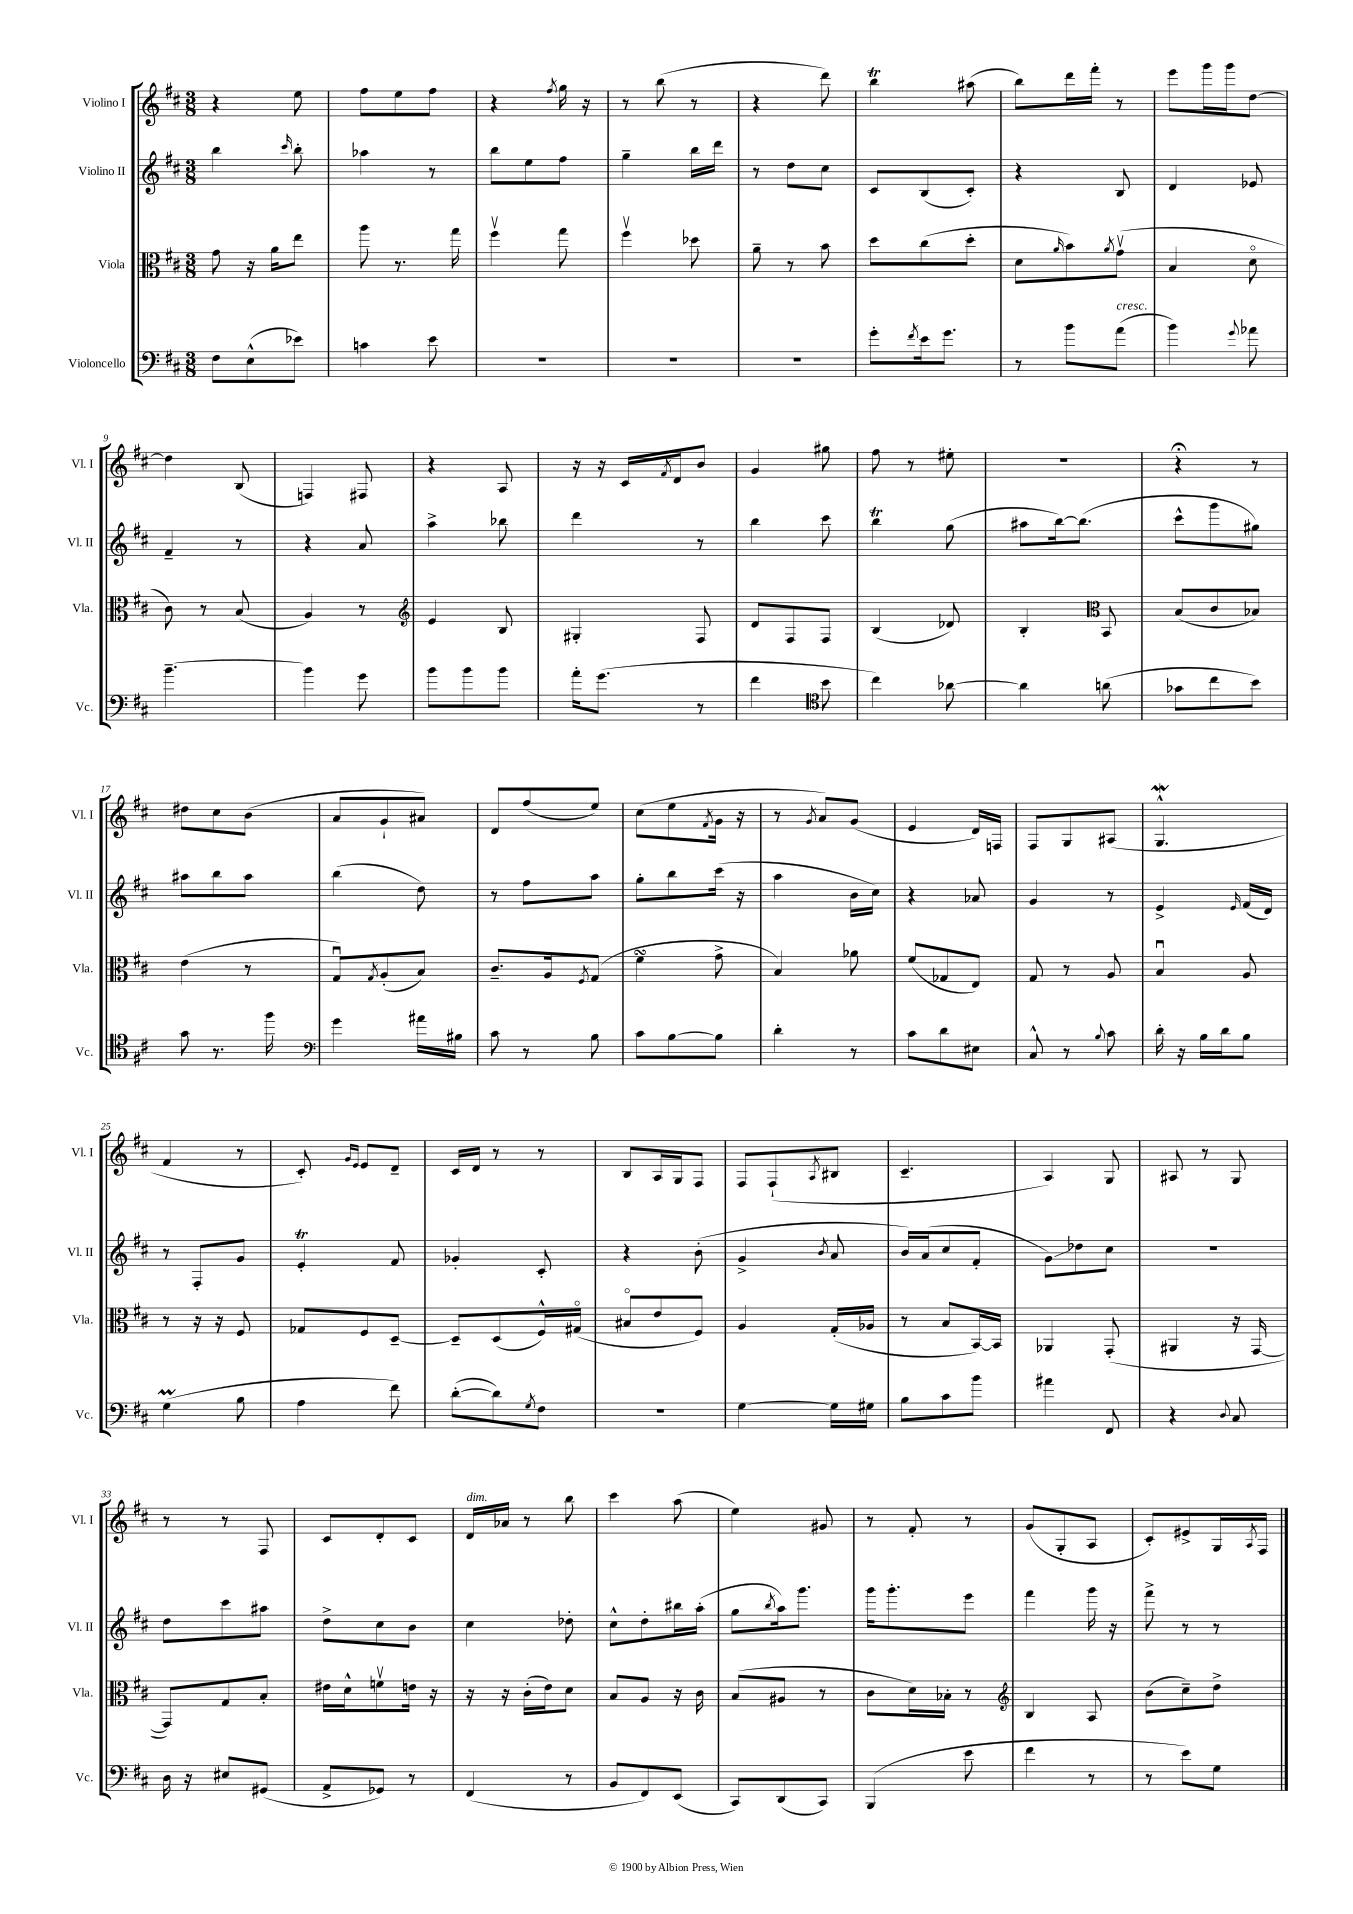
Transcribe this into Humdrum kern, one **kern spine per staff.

**kern	**kern	**kern	**kern
*staff4	*staff3	*staff2	*staff1
*clefF4	*clefC3	*clefG2	*clefG2
*k[f#c#]	*k[f#c#]	*k[f#c#]	*k[f#c#]
*M3/8	*M3/8	*M3/8	*M3/8
8F#	8g	4bb	4r
(8E^^	16r	.	.
.	16a	.	.
.	.	16qqccc#	.
8e-)	8ee	8bb'	8ee
=	=	=	=
4c	8aa	4aa-	8ff#
.	8.r	.	8ee
8e	.	8r	8ff#
.	16gg	.	.
=	=	=	=
4.r	4ff#v	8bb	4r
.	.	8ee	.
.	.	.	8qff#
.	8gg	8ff#	16gg
.	.	.	16r
=	=	=	=
4.r	4ff#v	4gg~	8r
.	.	.	(8bb
.	8dd-	16bb	8r
.	.	16ddd	.
=	=	=	=
4.r	8a~	8r	4r
.	8r	8dd	.
.	8b	8cc#	8ddd)
=	=	=	=
8g'	8dd	8c#	4bb
8qf#	.	.	.
16e	(8cc#	(8B	.
8.g	.	.	.
.	8dd'	8c#')	(8aa#
=	=	=	=
8r	8d	4r	8bb)
.	16qqa	.	.
8b	8b)	.	16ddd
.	.	.	16fff#'
.	8qa	.	.
(8a	(8gv	8B	8r
=	=	=	=
4b)	4B	4d	8eee
.	.	.	16ggg
.	.	.	16ggg
8qqg	.	.	.
8a-	8do	8e-	[8dd
=	=	=	=
[4.b~	8c#)	4f#~	4dd]
.	8r	.	.
.	(8B	8r	(8B
=	=	=	=
4b]	4A)	4r	4F)
8g	8r	8a	8F#
=	=	=	=
*	*clefG2	*	*
8b	4e	4aa^	4r
8b	.	.	.
8b	8B	8bb-	8A
=	=	=	=
16a'	4G#'	4ddd	16r
(8.g	.	.	16r
.	.	.	16c#
.	.	.	8qf#
.	.	.	16d
8r	8F#	8r	8b
=	=	=	=
4f#	8d	4bb	4g
.	8F#	.	.
*clefC4	*	*	*
8b	8F#	8ccc#	8gg#
=	=	=	=
4cc#)	(4B	4bb	8ff#
.	.	.	8r
[8a-	8d-)	(8gg	8ee#'
=	=	=	=
4a-]	4B'	8aa#	4.r
.	.	[16bb)	.
.	.	(8.bb]	.
*	*clefC3	*	*
(8a	8BB	.	.
=	=	=	=
8g-	(8B	8ccc#^^	4r;
8cc#	8c#	8ggg	.
8b)	8B-)	8gg#)	8r
=	=	=	=
8g	(4e	8aa#	8dd#
8.r	.	8bb	8cc#
.	8r	8aa#	(8b
16ff#	.	.	.
=	=	=	=
*clefF4	*	*	*
4g	8Gu)	(4bb	8a
.	8qG	.	.
.	(8A'	.	8g`
16a#	8B)	8dd)	8a#)
16B#	.	.	.
=	=	=	=
8c#	8.c#~	8r	8d
8r	.	8ff#	(8ff#
.	16A	.	.
.	8qF#	.	.
8B	(8G	8aa	8ee)
=	=	=	=
8c#	4f#	8gg'	(8cc#
[8B	.	8bb	8ee
.	.	.	8qf#
8B]	8g^	(16ccc#	16g
.	.	16r	16r
=	=	=	=
4d'	4B)	4aa	8r
.	.	.	8qg
.	.	.	8a)
8r	8a-	16b	(8g
.	.	16cc#)	.
=	=	=	=
8c#	(8f#	4r	4e
8d	8G-	.	.
8E#	8E)	8a-	16d)
.	.	.	16F
=	=	=	=
8C#^^	8G	4g	8F#
8r	8r	.	8G
8qqB	.	.	.
8c#	8A	8r	(8A#
=	=	=	=
16d'	4Bu	4e^	4.G^^
16r	.	.	.
16B	.	.	.
16d	.	.	.
.	.	16qqe	.
8B	8A	(16f#	.
.	.	16d)	.
=	=	=	=
(4G	8r	8r	4f#
.	16r	8F#'	.
.	16r	.	.
8B	8F#	8g	8r
=	=	=	=
4A	8G-	4e'	8c#')
.	.	.	16qqg
.	.	.	16qqe
.	8F#	.	8e
8f#)	[8D~	8f#	8d~
=	=	=	=
([8d'	8D~]	4g-'	16c#
.	.	.	16d
8d])	(8D	.	8r
8qG	.	.	.
8F#	16F#^^)	8c#'	8r
.	(16G#o	.	.
=	=	=	=
4.r	8B#o	4r	8B
.	8e	.	16A
.	.	.	16G
.	8F#)	(8b'	8F#
=	=	=	=
[4G	4A	4g^	8F#
.	.	.	(8F#`
.	.	8qb	8qA
16G]	(16G'	8a	8B#
16G#	16A-	.	.
=	=	=	=
8B	8r	16b)	4.c#~
.	.	(16a	.
8c#	8B	8cc#	.
8b	[16BB)	8f#'	.
.	16BB]	.	.
=	=	=	=
4a#	4AA-	8g)	4A)
.	.	8dd-	.
8FF#	(8GG'	8cc#	8G
=	=	=	=
4r	4AA#	4.r	8A#
.	.	.	8r
8qqD	.	.	.
8C#	16r	.	8G
.	[16GG	.	.
=	=	=	=
16D	8GG])	8dd	8r
16r	.	.	.
8E#	8G	8ccc#	8r
(8GG#	8B'	8aa#	8F#
=	=	=	=
8AA^	16e#	8dd^	8c#
.	16d^^	.	.
8GG-)	8fv	8cc#	8d'
8r	16e	8b	8c#
.	16r	.	.
=	=	=	=
(4FF#	16r	4cc#	16d
.	16r	.	16a-
.	(16c#'	.	8r
.	16e)	.	.
8r	8d	8dd-'	8bb
=	=	=	=
8BB	8B	8cc#^^	4ccc#
8FF#)	8A	8dd'	.
(8EE	16r	16bb#	(8aa
.	16c#	(16aa'	.
=	=	=	=
8CC#)	(8B	8gg	4ee)
.	.	8qbb	.
(8DD	8A#	16aa)	.
.	.	8.ggg	.
8CC#)	8r	.	8g#
=	=	=	=
(4BBB	8c#	16ggg	8r
.	.	8.ggg'	.
.	16d)	.	8f#'
.	16B-'	.	.
8e	8r	8eee	8r
=	=	=	=
*	*clefG2	*	*
4f#	4B	4fff#	(8g
.	.	.	8G'
8r	8A	16ggg	8A
.	.	16r	.
=	=	=	=
8r	(8b	8fff#^	8c#')
8e)	8cc#~)	8r	8e#^
8G	8dd^	8r	16G
.	.	.	8qA
.	.	.	16F#
==	==	==	==
*-	*-	*-	*-
